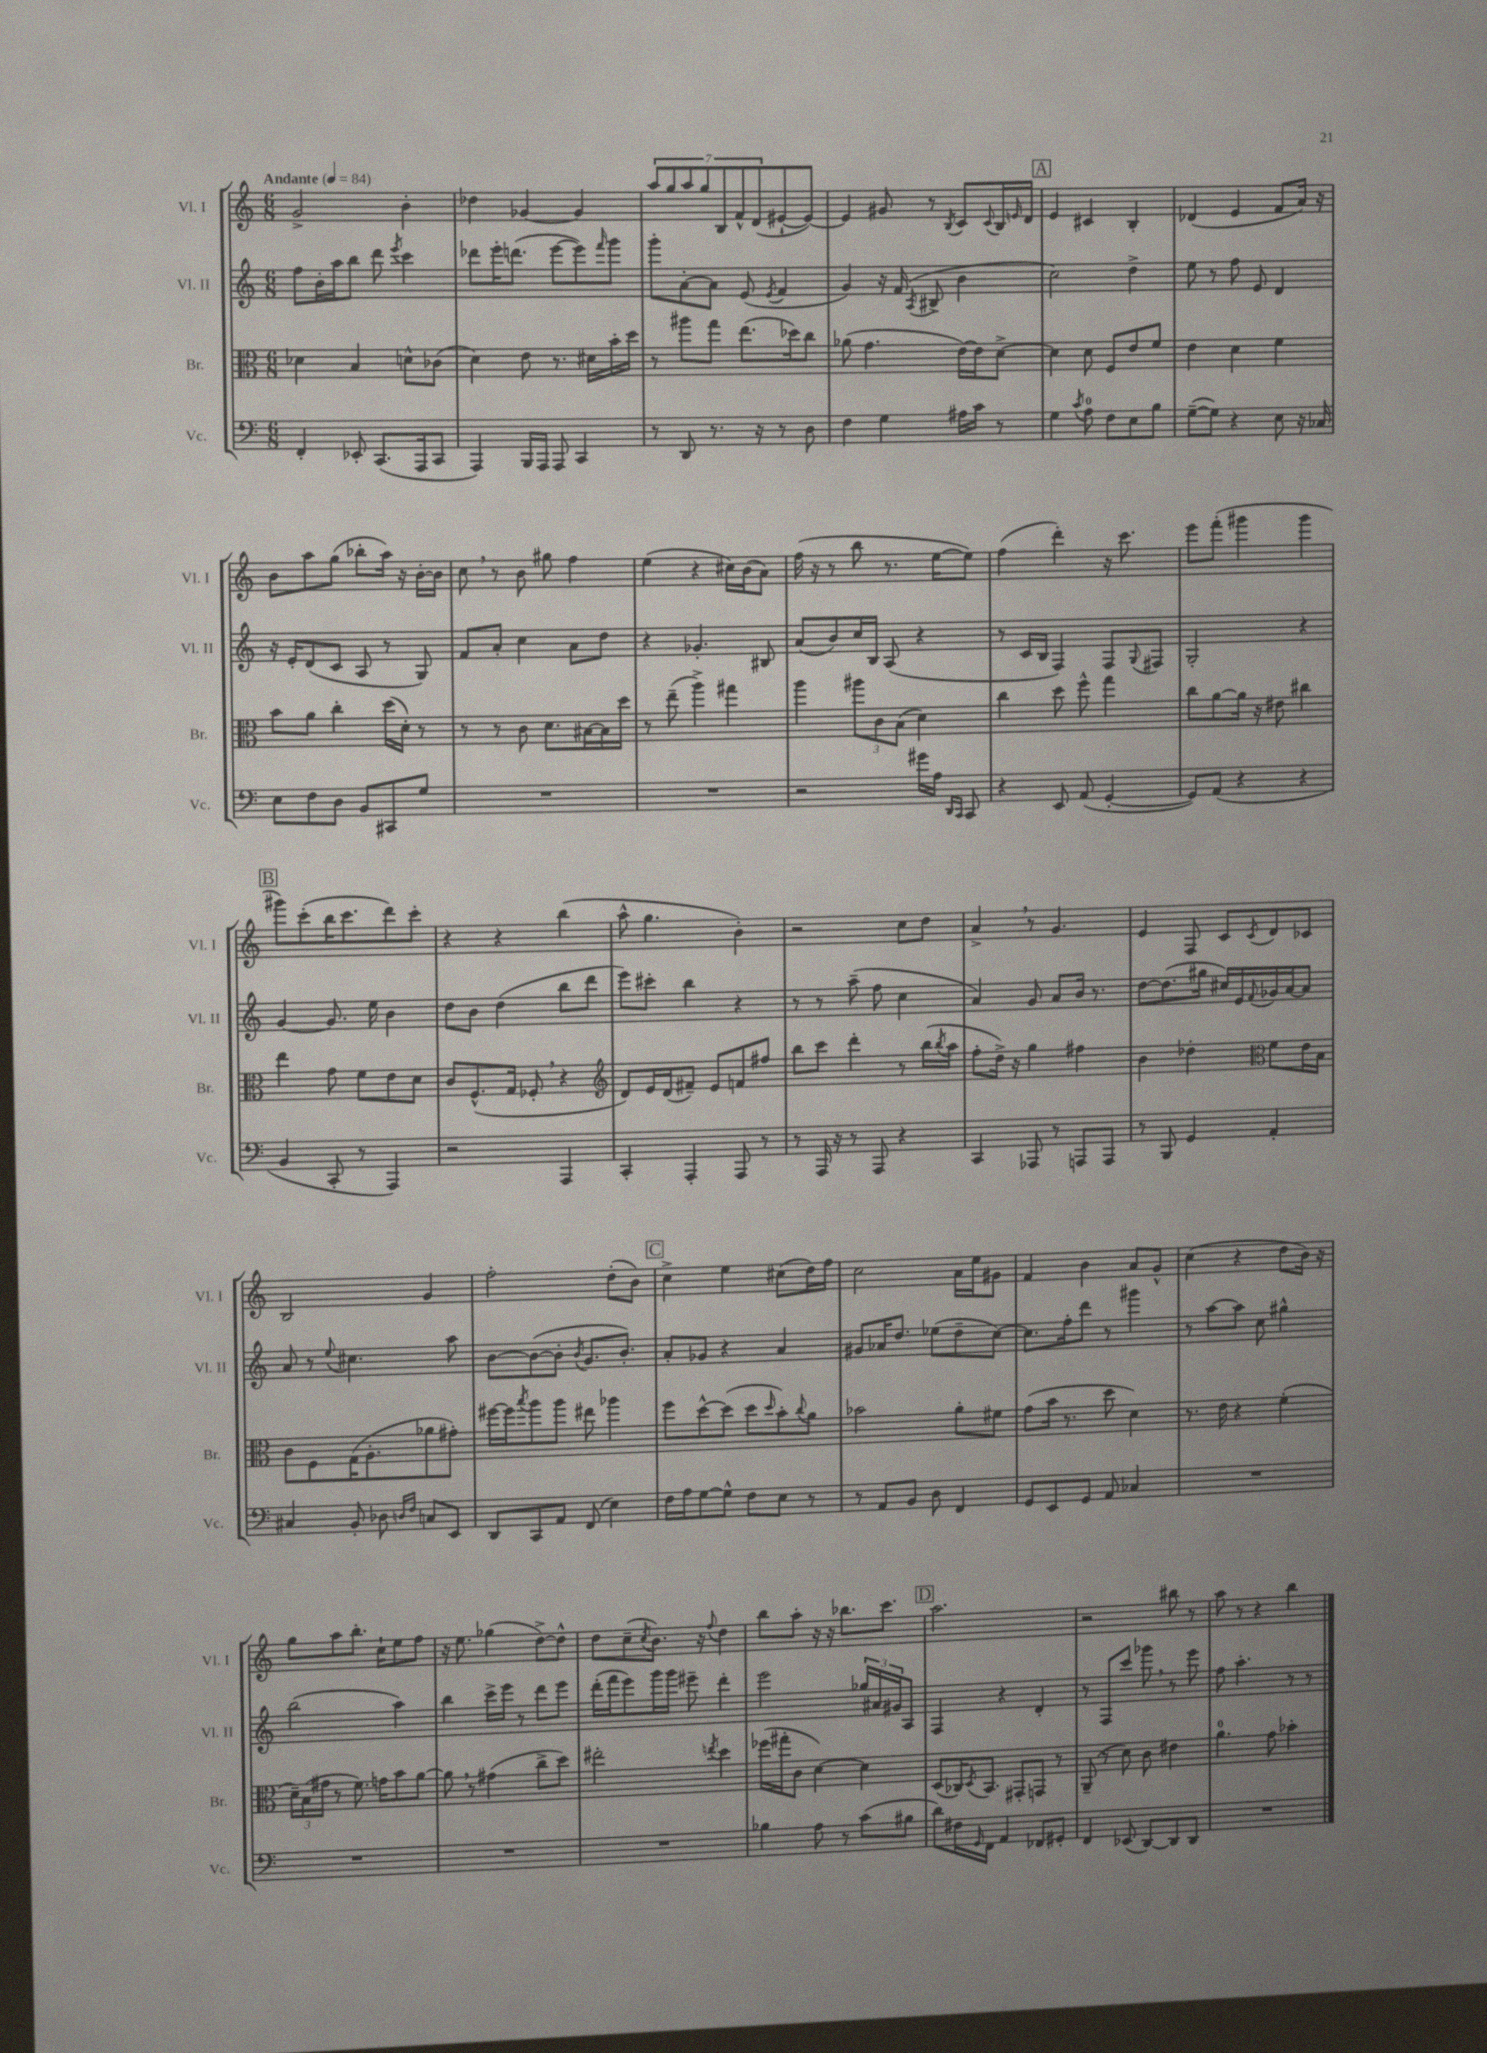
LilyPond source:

<<
\new StaffGroup <<
\new Staff = "s0" \with { instrumentName = "Vl. I" shortInstrumentName = "Vl. I" } {
    \clef treble \key c \major \numericTimeSignature \time 6/8 \tempo "Andante" 4 = 84
    g'2-> b'4-. |
    des''4 ges'4~ ges'4 |
    \tuplet 7/4 { a''8 g''8 a''8 g''8 b8 f'8-^ d'8( } eis'8~-! eis'8~) |
    eis'4 gis'8 r8 \acciaccatura { b8 } c'8 \appoggiatura { c'8 } b16 \grace { e'16 } d'16 |
    \mark \markup { \box "A" } e'4 cis'4 b4-. |
    des'4( e'4 f'8 a'16) r16 |
    b'8 a''8 g''8( bes''8-. a''16) r16 b'16~-. b'16 |
    c''8 \breathe r8 b'8 gis''8 f''4 |
    e''4( r4 cis''16) b'16( a'8) |
    f''16( r16 r8 b''8 r8. e''16~ e''8) |
    f''4( d'''4-.) r16 c'''8. |
    e'''8 f'''8-.( gis'''4 gis'''4 |
    \mark \markup { \box "B" } gis'''8) c'''8-.( b''16 c'''8. d'''8) c'''8-. |
    r4 r4 b''4( |
    a''8-^ g''4. b'4-.) |
    r2 c''8 d''8 |
    a'4-> \breathe r8 g'4. |
    e'4 f8 c'8 \acciaccatura { c'8 } d'8 ces'8 |
    b2 g'4 |
    f''2-. d''8-.( b'8) |
    \mark \markup { \box "C" } c''4-> e''4 cis''8( d''16) f''16 |
    c''2 a'16 e''16 gis'8 |
    f'4 b'4 a'8 g'8-^ |
    c''4( r4 d''8 b'16) r16 |
    g''8 a''8 b''8.-. c''16-! e''8 f''8 |
    r16 e''8. ges''4( d''8~->) d''8-^ |
    d''8 c''8--( \acciaccatura { c''8 } b'8.) r16 \appoggiatura { f''8 } d''4 |
    b''8 a''8-. r16 r16 bes''8. c'''8. |
    \mark \markup { \box "D" } a''2. |
    r2 bis''8 r8 |
    a''8 r8 r4 b''4 \bar "|." |
}
\new Staff = "s1" \with { instrumentName = "Vl. II" shortInstrumentName = "Vl. II" } {
    \clef treble \key c \major \numericTimeSignature \time 6/8
    f''8 b'16-. a''16 b''8 d'''8 \acciaccatura { e'''8 } c'''4 |
    des'''8 e'''16-. d'''8.( e'''8~ e'''8) \grace { f'''16 } g'''8 |
    g'''8-. a'8~-. a'8 e'8( \acciaccatura { e'8 } f'4 |
    g'4) r16 f'16( \acciaccatura { a8 } bis8-> b'4 |
    \mark \markup { \box "A" } c''2) d''4-> |
    e''8 r8 f''8 e'8 d'4 |
    r16 e'16-. d'8( c'8 a8 r8 g8) |
    f'8 a'8-. c''4 a'8 d''8 |
    r4 ges'4.-. bis8 |
    a'8( b'8) c''16 b16 a8( r4 |
    r8 c'16 b16 f4) f8 \appoggiatura { g8 } fis8 |
    g2-. r4 |
    \mark \markup { \box "B" } g'4~ g'8. e''16 b'4 |
    d''8 b'8 d''4( b''8 d'''8 |
    e'''8) cis'''8-. b''4 r4 |
    r8 r8 a''8--( f''8 c''4 |
    a'4) g'8 a'8 b'16 r8. |
    d''8~ d''8.( gis''16 cis''16) e'16 \appoggiatura { f'8 } ges'16 a'16~ a'8 |
    a'8 r8 \appoggiatura { e''8 } cis''4. a''8 |
    b'8~ b'8~( b'8-. \acciaccatura { b'8 } g'8. b'8.-.) |
    \mark \markup { \box "C" } a'8-. ges'8 r4 a'4 |
    gis'8 aes'16 d''8. ees''8( d''8-- c''8~) |
    c''8. f''16-. d'''8 r8 gis'''4 |
    r8 a''8~ a''8 c''8 gis''4-^ |
    b''2( a''4) |
    b''4 c'''16-> e'''16 r8 d'''8 e'''8 |
    d'''16-.( f'''16 e'''8) g'''16 g'''16 eis'''8-- d'''4-. |
    e'''2 \tuplet 3/2 { ges''16 ais'16 gis'16 } a8 |
    \mark \markup { \box "D" } f4 r4 d'4-. |
    r8 f8 c'''8 ges'''8 \breathe r8 e'''8 |
    f''8 a''4.-. r8 r8 \bar "|." |
}
\new Staff = "s2" \with { instrumentName = "Br." shortInstrumentName = "Br." } {
    \clef alto \key c \major \numericTimeSignature \time 6/8
    des'4 b4 d'8-^ ces'8( |
    d'4) e'8 r8. dis'16 b'16-. d''16 |
    r8 ais''8 g''8 e''8.( des''16) c''8 |
    aes'8( g'4. e'16~) e'16 d'8~-> |
    \mark \markup { \box "A" } d'4 d'8 f8 e'8 f'8 |
    e'4 d'4 f'4 |
    b'8 a'8 c''4-. d''16( d'16-.) r8 |
    r8 r8 c'8 d'8. bis16~ bis16 d''16 |
    r8 e''8--( a''4->) gis''4 |
    a''4 \tuplet 3/2 { ais''8 c'8 b8( } d'4) |
    c''4 d''8 f''8-^ g''4 |
    c''8 a'8~ a'16 r16 eis'8 cis''4 |
    \mark \markup { \box "B" } e''4 g'8 f'8 e'8 d'8 |
    c'8 f8.-^( g16 fes8-. \breathe r4 |
    \clef treble d'8) e'16 d'16( fis'8--) e'8 f'8 fis''8 |
    b''8 c'''8 d'''4-. r8 b''16( \acciaccatura { b''8 } a''16 |
    f''8-. d''16->) r16 g''4 fis''4 |
    b'4 des''4-. \clef alto f'8 e'16 b16 |
    c'8 f8 g16( a8.-. aes'8 gis'8-.) |
    fis''16~ fis''16 \acciaccatura { b''8 } a''8 a''8 eis''8 aes''4 |
    \mark \markup { \box "C" } f''8 d''8~-^ d''8( d''8 \grace { d''16 } b'8-.) \appoggiatura { c''8 } a'8 |
    bes'2 a'8-. fis'8 |
    g'8( b'16 r8. d''8 d'4) |
    r8. e'16 r4 f'4-.( |
    \tuplet 3/2 { d'16--) b16( gis'16 } r8 f'8.) g'16 b'8 a'8~ |
    a'8 \breathe r8 gis'4( c''8-> d''8) |
    eis''2-. \acciaccatura { e''8 } d''4 |
    fes''16( gis''16-. c'8 d'4~) d'4 |
    \mark \markup { \box "D" } d8( ces16) \acciaccatura { d8 } b,8. gis,8-. g,8 r8 |
    a,8--( r8 d'8) c'8 eis'4 |
    a'4.-0 g'8 bes'4-. \bar "|." |
}
\new Staff = "s3" \with { instrumentName = "Vc." shortInstrumentName = "Vc." } {
    \clef bass \key c \major \numericTimeSignature \time 6/8
    f,4-. ees,8-. c,8.( a,,16 c,8 |
    a,,4) b,,16 a,,16 a,,8 c,4 |
    r8 d,8 r8. r16 r8 d8 |
    f4 g4 ais16 c'16 r8 |
    \mark \markup { \box "A" } g4 \acciaccatura { c'8 } a8-0 f8 e8 b8 |
    g8~--( g8) r4 e8 r16 ces16 |
    e8 f8 d8 b,8 cis,8 g8 |
    R2. |
    R2. |
    r2 gis'16 a16 \grace { d,16 c,16 } c,8 |
    r4 e,8 a,8( g,4~-. |
    g,8) a,8( r4 r4 |
    \mark \markup { \box "B" } b,4 c,8-. r8 a,,4) |
    r2 a,,4 |
    c,4-. a,,4-. a,,8 r8 |
    r8 a,,16 r16 r8 a,,8 r4 |
    c,4 aes,,8 r8 a,,8 a,,8 |
    r8 b,,8 g,4 a,4-. |
    cis4 b,8-. des8 \grace { d16 f16 } c8 e,8 |
    d,8 c,8 a,8 f,8( e4) |
    \mark \markup { \box "C" } f16 a16 g8~ g8-^ f8 e8 r8 |
    r8 a,8 b,8 d8 f,4 |
    g,8 e,8 g,8 a,8 ces4 |
    R2. |
    R2. |
    R2. |
    R2. |
    bes4 a8 r8 c'8( bis8 |
    \mark \markup { \box "D" } d'8) fis16 \grace { g,16 } f,16 a,4 fes,8 gis,8-. |
    f,4 ees,8( d,8~) d,8 d,8 |
    R2. \bar "|." |
}
>>
>>
\layout { \context { \Score \remove "Bar_number_engraver" } }
